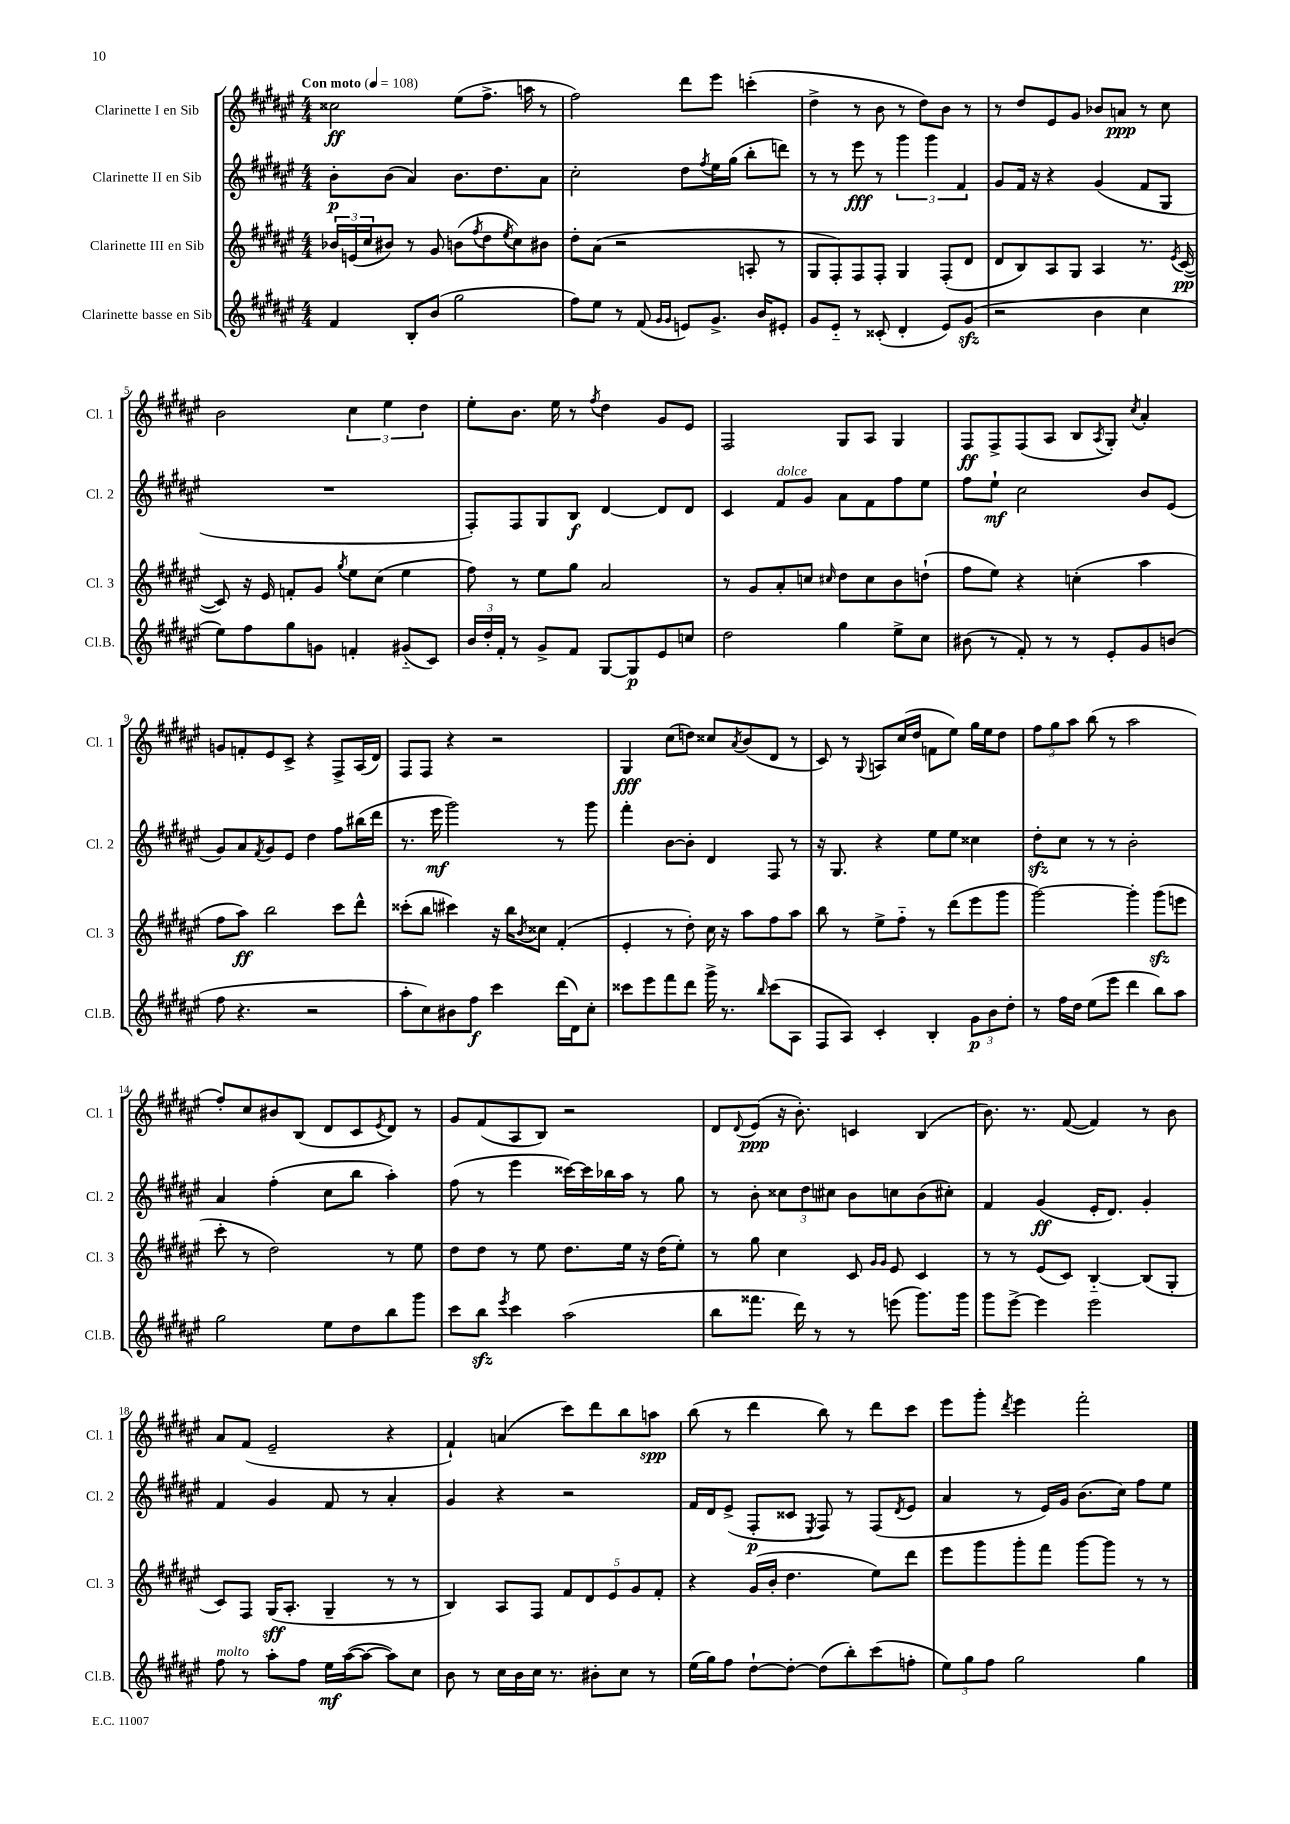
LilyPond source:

<<
\new StaffGroup <<
\new Staff = "s0" \with { instrumentName = "Clarinette I en Sib" shortInstrumentName = "Cl. 1" } {
    \clef treble \key fis \major \numericTimeSignature \time 4/4 \tempo "Con moto" 4 = 108
    cisis''2\ff eis''8( fis''8.-> a''16 r8 |
    fis''2) dis'''8 eis'''8 c'''4-.( |
    dis''4-> r8 b'8 r8 dis''8) b'8 r8 |
    r8 dis''8 eis'8 gis'8 bes'8 a'8\ppp r8 cis''8 |
    b'2 \tuplet 3/2 { cis''4 eis''4 dis''4 } |
    eis''8-. b'8. eis''16 r8 \acciaccatura { fis''8 } dis''4 gis'8 eis'8 |
    fis2 gis8 ais8 gis4 |
    fis8\ff fis8-> fis8( ais8 b8 \acciaccatura { ais8 } gis8-.) \acciaccatura { cis''8 } ais'4-. |
    g'8 f'8-. eis'8 cis'8-> r4 fis8-> ais16( dis'16) |
    fis8 fis8 r4 r2 |
    gis4\fff cis''8( d''8) cisis''8 \acciaccatura { ais'8 } b'8( dis'8 r8 |
    cis'8) r8 \appoggiatura { gis8 } a8 cis''16( dis''16 f'8 eis''8) gis''16 eis''16 dis''8 |
    \tuplet 3/2 { fis''8 gis''8 ais''8 } b''8( r8 ais''2 |
    fis''8-.) cis''8 bis'8 b8( dis'8 cis'8 \acciaccatura { eis'8 } dis'8) r8 |
    gis'8 fis'8( ais8 b8) r2 |
    dis'8 \appoggiatura { dis'8 } eis'8\ppp( r16 b'8.-.) c'4 b4( |
    b'8.) r8. fis'8~( fis'4) r8 b'8 |
    ais'8 fis'8( eis'2-- r4 |
    fis'4-!) a'4( cis'''8) dis'''8 b''8 a''8\spp |
    b''8( r8 dis'''4 b''8) r8 dis'''8 cis'''8 |
    eis'''8 gis'''8-. \acciaccatura { dis'''8 } eis'''4 fis'''2-. \bar "|." |
}
\new Staff = "s1" \with { instrumentName = "Clarinette II en Sib" shortInstrumentName = "Cl. 2" } {
    \clef treble \key fis \major \numericTimeSignature \time 4/4
    b'8-.\p b'8( ais'4) b'8. dis''8. ais'8 |
    cis''2-. dis''8 \acciaccatura { fis''8 } eis''16 gis''16( b''8-. d'''8) |
    r8 r8 eis'''8\fff r8 \tuplet 3/2 { gis'''4 gis'''4 fis'4 } |
    gis'8 fis'16 r16 r4 gis'4( fis'8 gis8 |
    R1 |
    fis8-.) fis8 gis8 b8\f dis'4~ dis'8 dis'8 |
    cis'4 fis'8^\markup { \italic "dolce" } gis'8 ais'8 fis'8 fis''8 eis''8 |
    fis''8 eis''8-!\mf cis''2 b'8 eis'8( |
    gis'8) ais'8 \acciaccatura { fis'8 } gis'8 eis'8 dis''4 fis''8 bis''16( dis'''16 |
    r8. eis'''16\mf gis'''2) r8 gis'''8 |
    fis'''4-. b'8~ b'8-. dis'4 fis8 r8 |
    r16 gis8. r4 eis''8 eis''8 cisis''4 |
    dis''8-.\sfz cis''8 r8 r8 b'2-. |
    ais'4 fis''4-.( cis''8 b''8 ais''4-.) |
    fis''8( r8 eis'''4 cisis'''16~) cisis'''16 bes''16 ais''16 r8 gis''8 |
    r8 b'8-. \tuplet 3/2 { cisis''8 dis''8 cis''8 } b'8 c''8 b'8( cis''8-.) |
    fis'4 gis'4\ff( eis'16-. dis'8.) gis'4-. |
    fis'4 gis'4 fis'8 r8 ais'4-. |
    gis'4 r4 r2 |
    fis'16 dis'16 eis'8->( fis8-.\p cisis'8 \acciaccatura { eis8 } fis8) r8 fis8( \acciaccatura { dis'8 } eis'8 |
    ais'4 r8 eis'16) gis'16 b'8.( cis''16) fis''8 eis''8 \bar "|." |
}
\new Staff = "s2" \with { instrumentName = "Clarinette III en Sib" shortInstrumentName = "Cl. 3" } {
    \clef treble \key fis \major \numericTimeSignature \time 4/4
    \tuplet 3/2 { bes'16 e'16( cis''16 } bis'8) r8 gis'8 b'8( \acciaccatura { fis''8 } dis''8 \acciaccatura { eis''8 } cis''8) bis'8 |
    dis''8-. ais'8( r2 a8-. r8 |
    gis8 fis8-.) fis8 fis8-. gis4 fis8-.( dis'8 |
    dis'8 b8) ais8 gis8 ais4 r8. \acciaccatura { eis'8 } cis'16~\pp( |
    cis'8) r16 eis'16 f'8-. gis'8 \acciaccatura { gis''8 } eis''8 cis''8( eis''4 |
    fis''8) r8 eis''8 gis''8 ais'2 |
    r8 gis'8 ais'8-. c''8 \grace { cis''16 } dis''8 cis''8 b'8 d''8-!( |
    fis''8 eis''8) r4 c''4-.( ais''4 |
    fis''8 ais''8\ff) b''2 cis'''8 dis'''8-^ |
    cisis'''8-.( b''8 cis'''4) r16 b''16 \acciaccatura { b'8 } cisis''8 fis'4-.( |
    eis'4-. r8 dis''8-.) cis''16 r16 ais''8 fis''8 ais''8 |
    b''8 r8 eis''8-> fis''8-_ r8 dis'''8( eis'''8 gis'''8 |
    gis'''2~) gis'''4-. gis'''8\sfz( e'''8 |
    cis'''8-. r8 dis''2) r8 eis''8 |
    dis''8 dis''8 r8 eis''8 dis''8. eis''16 r16 dis''16( eis''8-.) |
    r8 gis''8 cis''4 cis'8 \grace { gis'16 gis'16 } eis'8 cis'4 |
    r8 r8 eis'8( cis'8) b4~-_ b8( gis8-. |
    cis'8) fis8 gis16\sff( ais8.-. gis4-- r8 r8 |
    b4) ais8 fis8 \tuplet 5/4 { fis'8 dis'8 eis'8 gis'8 fis'8-. } |
    r4 gis'16( b'16-. dis''4. eis''8) dis'''8 |
    eis'''8 gis'''8 gis'''8-. fis'''8 gis'''8~ gis'''8 r8 r8 \bar "|." |
}
\new Staff = "s3" \with { instrumentName = "Clarinette basse en Sib" shortInstrumentName = "Cl.B." } {
    \clef treble \key fis \major \numericTimeSignature \time 4/4
    fis'4 b8-. b'8( gis''2 |
    fis''8) eis''8 r8 fis'8( \grace { gis'16 gis'16 } e'8) gis'8.-> b'16 eis'8-. |
    gis'8 eis'8-_ r8 cisis'8-.( dis'4-. eis'8) gis'8\sfz( |
    r2 b'4 cis''4 |
    eis''8) fis''8 gis''8 g'8 f'4-. gis'8-_( cis'8) |
    \tuplet 3/2 { b'16 dis''16-. fis'16-. } r8 gis'8-> fis'8 gis8~ gis8\p eis'8 c''8 |
    dis''2 gis''4 eis''8-> cis''8 |
    bis'8( r8 fis'8-.) r8 r8 eis'8-. gis'8 b'8( |
    fis''8 r4. r2 |
    ais''8-. cis''8) bis'8 fis''8\f cis'''4 dis'''16( dis'16) cis''8-. |
    cisis'''8 eis'''8 fis'''8 dis'''8 gis'''16-> r8. \grace { b''16 } cisis'''8( ais8 |
    fis8 ais8) cis'4-. b4-. \tuplet 3/2 { gis'8\p b'8 dis''8-. } |
    r8 fis''16 dis''16 eis''8( eis'''8 dis'''4 b''8) ais''8 |
    gis''2 eis''8 dis''8 b''8 gis'''8 |
    cis'''8 b''8\sfz \acciaccatura { eis'''8 } cis'''4 ais''2( |
    b''8 fisis'''8. dis'''16) r8 r8 e'''8( gis'''8.) gis'''16 |
    gis'''8 eis'''8~-> eis'''4 eis'''2 |
    fis''8^\markup { \italic "molto" } r8 ais''8-. fis''8 eis''16\mf ais''16~( ais''8~ ais''8) cis''8 |
    b'8 r8 cis''16 b'16 cis''16 r8. bis'8-. cis''8 r8 |
    eis''16( gis''16) fis''8 dis''8~-! dis''8~-. dis''8( b''8-.) cis'''8( f''8-. |
    \tuplet 3/2 { eis''8) gis''8 fis''8 } gis''2 gis''4 \bar "|." |
}
>>
>>
